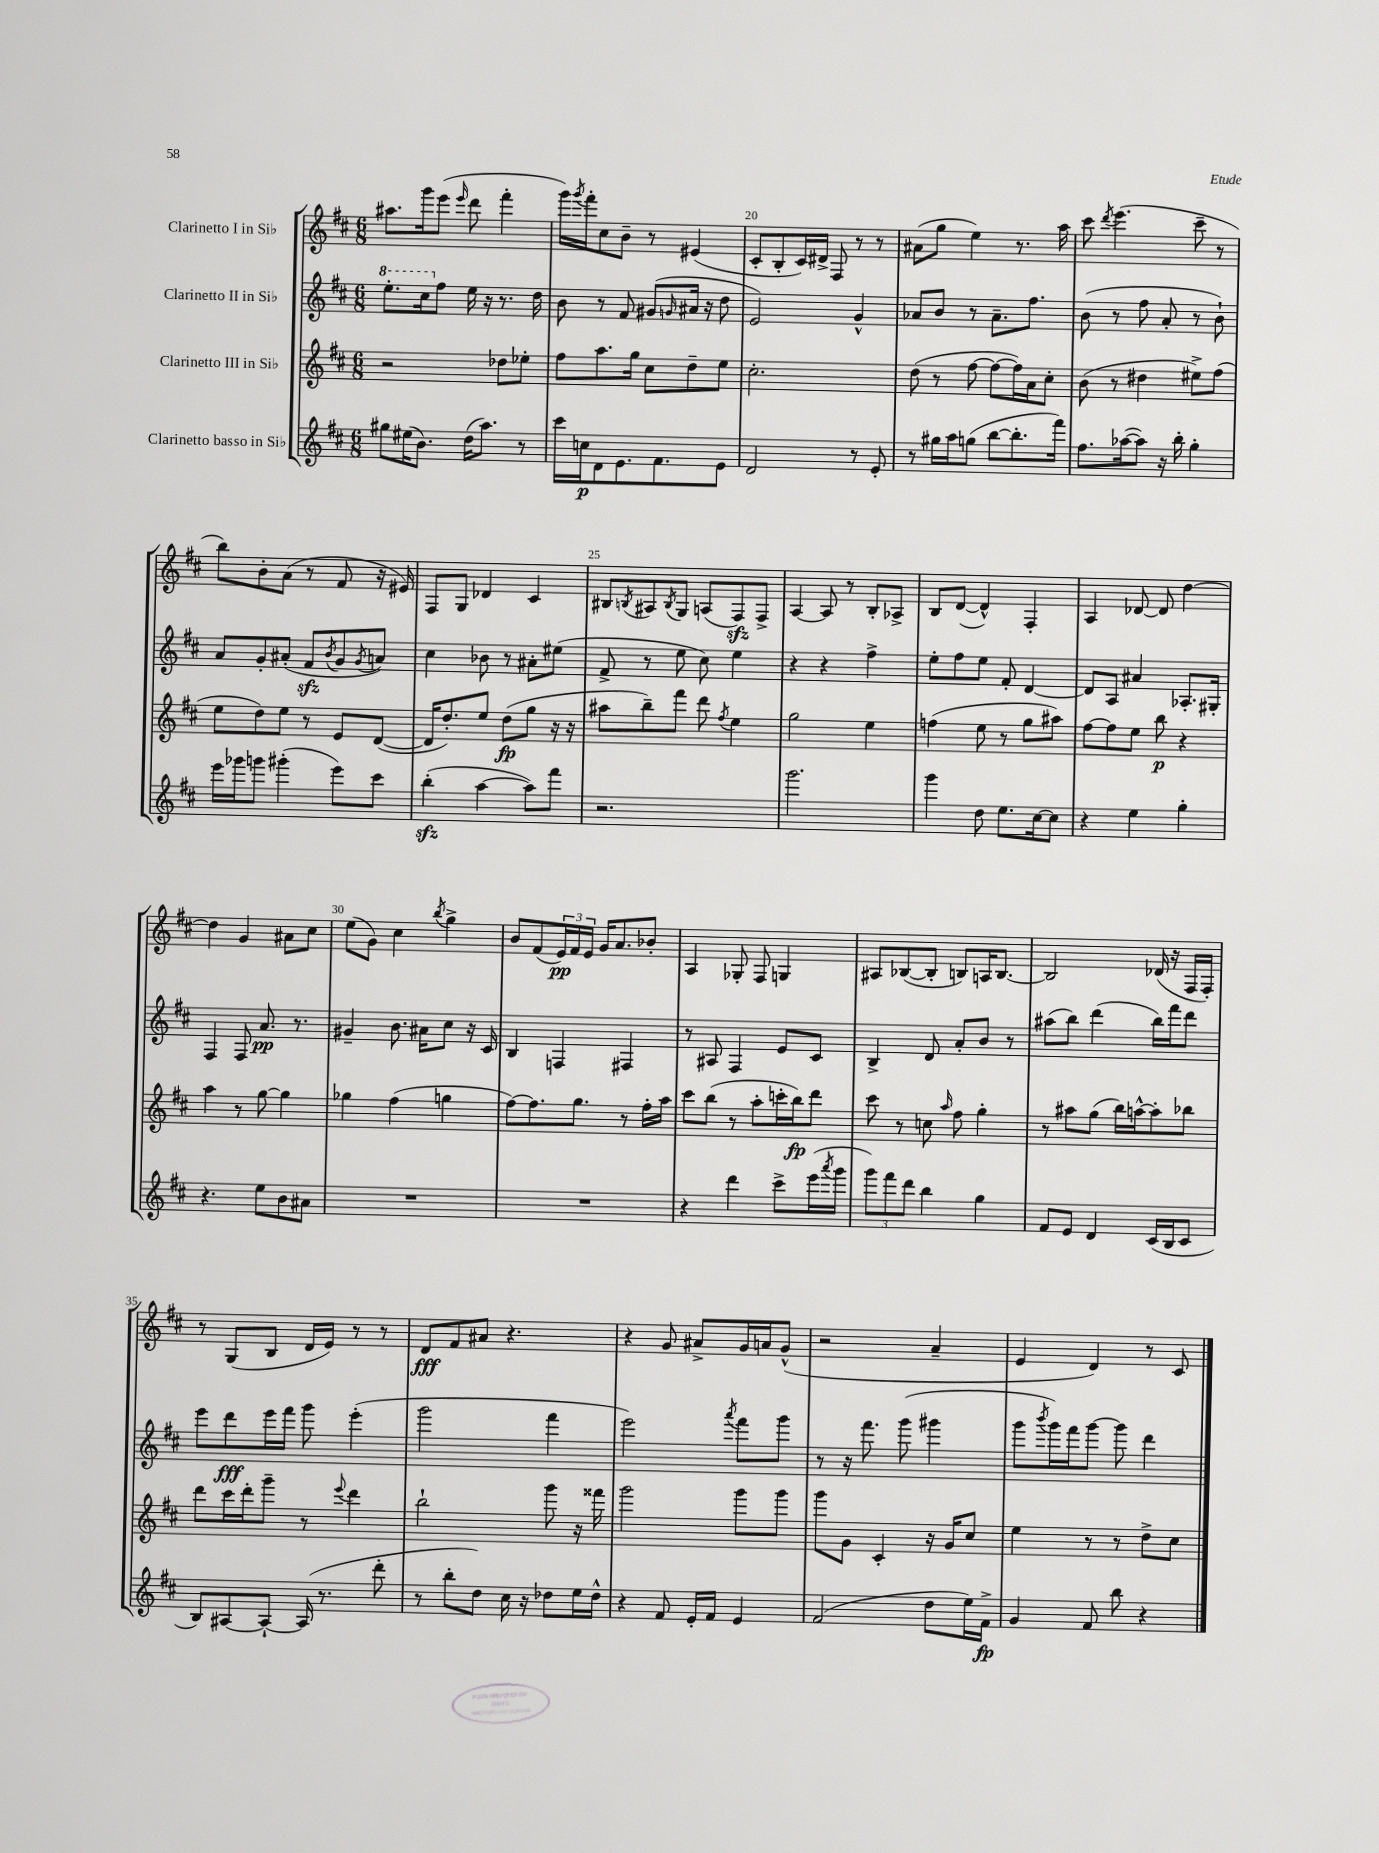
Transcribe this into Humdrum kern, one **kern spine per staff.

**kern	**dynam	**kern	**dynam	**kern	**dynam	**kern	**dynam
*part4	*part4	*part3	*part3	*part2	*part2	*part1	*part1
*staff4	*staff4	*staff3	*staff3	*staff2	*staff2	*staff1	*staff1
*I"Clarinetto basso in Si♭	*	*I"Clarinetto III in Si♭	*	*I"Clarinetto II in Si♭	*	*I"Clarinetto I in Si♭	*
*clefG2	*	*clefG2	*	*clefG2	*	*clefG2	*
*k[f#c#]	*	*k[f#c#]	*	*k[f#c#]	*	*k[f#c#]	*
*M6/8	*	*M6/8	*	*M6/8	*	*M6/8	*
*	*	*	*	*8va	*	*	*
=18	=18	=18	=18	=18	=18	=18	=18
8gg#X\L	.	2r	.	8.eee'\L	.	8.aa#X\L	.
(16ee#X\K	.	.	.	.	.	.	.
8.b\J)	.	.	.	16ccc#\k	.	16ggg\k	.
*	*	*	*	*X8va	*	*	*
.	.	.	.	8ff#\J	.	(8eee\J	.
.	.	.	.	.	.	16qqeee/	.
(16dd\KL	.	.	.	16ee\	.	8ddd\	.
8.aa\J)	.	.	.	16r	.	.	.
.	.	8dd-X\L	.	8.r	.	4fff#'\	.
8r	.	8ee-X'\J	.	.	.	.	.
.	.	.	.	16dd\	.	.	.
=19	=19	=19	=19	=19	=19	=19	=19
16ccc#\LL	.	8ff#\L	.	8b\	.	16ggg\LL)	.
.	.	.	.	.	.	8qggg/	.
16ccn\J	p	.	.	.	.	16fff#'\J	.
8d\	.	8.aa\	.	8r	.	8cc#\	.
8.e\	.	.	.	8f#/	.	8b~\J	.
.	.	16gg\Jk	.	.	.	.	.
.	.	8cc#\L	.	(8g#X/L	.	8r	.
8.f#\	.	.	.	.	.	.	.
.	.	.	.	16qqgn/	.	.	.
.	.	8dd~\	.	16a#X/Jk	.	(4e#X/	.
.	.	.	.	16r	.	.	.
8e\J	.	8ee\J	.	8dd\	.	.	.
=20	=20	=20	=20	=20	=20	=20	=20
2d/	.	2.cc#'\	.	2e/)	.	8c#'/L	.
.	.	.	.	.	.	8B'/	.
.	.	.	.	.	.	16c#/L)	.
.	.	.	.	.	.	16d#X^/JJ	.
.	.	.	.	.	.	8F#/	.
8r	.	.	.	4g^^/	.	8r	.
8e'/	.	.	.	.	.	8r	.
=21	=21	=21	=21	=21	=21	=21	=21
8r	.	(8dd\	.	8a-X/L	.	(8a#X\L	.
16gg#X\LL	.	8r	.	8b/J	.	8gg\J	.
16aa\J	.	.	.	.	.	.	.
(8ggn\J	.	[8ff#\	.	8r	.	4ee\)	.
[8bb\L	.	8ff#\L_	.	8.a-~\L	.	.	.
8.bb'\]	.	16ff#\L])	.	.	.	8.r	.
.	.	16a\J	.	8.ff#\J	.	.	.
.	.	8cc#'\J	.	.	.	.	.
16fff#\Jk)	.	.	.	.	.	16aa\	.
=22	=22	=22	=22	=22	=22	=22	=22
8.ff#\L	.	(8b\	.	(8b\	.	8ccc#\	.
.	.	.	.	.	.	8qddd/	.
.	.	8r	.	8r	.	(4.eee\	.
([16aa-X\k	.	.	.	.	.	.	.
8aa-\J])	.	4dd#X\	.	8ff#\	.	.	.
16r	.	.	.	8a'/	.	.	.
16bb'\	.	.	.	.	.	.	.
4gg'\	.	8ee#X^\L)	.	8r	.	8ccc#~\	.
.	.	(8ff#\J	.	8b`\)	.	8r	.
!!LO:LB:g=z
=23	=23	=23	=23	=23	=23	=23	=23
16eee\LL	.	8ee\L	.	8a/L	.	8bb\L)	.
16ggg-X\J	.	.	.	.	.	.	.
8gggn\J	.	8dd\)	.	8g'/	.	8b'\	.
(4ggg#X'\	.	8ee\J	.	(8a#X'/J	.	(8a\J	.
.	.	8r	.	8f#zz/L	.	8r	.
.	.	.	.	8qb/	.	.	.
8eee\L)	.	8e/L	.	8g/	.	8f#/	.
.	.	.	.	8qg/	.	.	.
8ccc#\J	.	([8d/J	.	8an/J)	.	16r	.
.	.	.	.	.	.	16e#X/)	.
=24	=24	=24	=24	=24	=24	=24	=24
(4bbzz'\	.	16d/KL]	.	4cc#\	.	8F#/L	.
.	.	8.dd'/)	.	.	.	.	.
.	.	.	.	.	.	8G/J	.
[4aa\	.	8ee/J	.	8b-X\	.	4d-X/	.
.	.	(8dd\L	fp	8r	.	.	.
8aa\L])	.	8gg\J	.	8a#X'\L	.	4c#/	.
8fff#\J	.	16r	.	(8ee#X\J	.	.	.
.	.	16r	.	.	.	.	.
=25	=25	=25	=25	=25	=25	=25	=25
2.r	.	8aa#X\L	.	8f#^/	.	8B#X/L	.
.	.	.	.	.	.	8qBn/	.
.	.	8bb~\)	.	8r	.	8A#X/	.
.	.	.	.	.	.	8qB/	.
.	.	8fff#\J	.	8ee\	.	8G/J	.
.	.	8ddd\	.	8cc#\)	.	(8An/L	.
.	.	8qff#/	.	.	.	.	.
.	.	4ee\	.	4ee\	.	8F#zz/)	.
.	.	.	.	.	.	8F#^/J	.
=26	=26	=26	=26	=26	=26	=26	=26
2.ggg\	.	2gg\	.	4r	.	[4A/	.
.	.	.	.	4r	.	8A/]	.
.	.	.	.	.	.	8r	.
.	.	4ee\	.	4ff#^\	.	8B'/L	.
.	.	.	.	.	.	8A-X^/J	.
=27	=27	=27	=27	=27	=27	=27	=27
4ggg\	.	(4ffn\	.	8ee'\L	.	8B/L	.
.	.	.	.	8ff#\	.	([8d/J	.
8dd\	.	8ee\	.	8ee\J	.	4d^^/])	.
8.ee\L	.	8r	.	8f#'/	.	.	.
.	.	8gg\L	.	[4d/	.	4F#'/	.
[16cc#\k	.	.	.	.	.	.	.
8cc#\J]	.	8aa#X\J)	.	.	.	.	.
=28	=28	=28	=28	=28	=28	=28	=28
4r	.	[8ff#\L	.	8d/L]	.	4A/	.
.	.	8ff#\]	.	8A/J	.	.	.
4ee\	.	8ee\J	.	4a#X/	.	[8d-X/	.
.	.	8bb\	p	.	.	8d-/]	.
4gg'\	.	4r	.	8.A-X'/L	.	[4dd\	.
.	.	.	.	16G#X'/Jk	.	.	.
!!LO:LB:g=z
=29	=29	=29	=29	=29	=29	=29	=29
4.r	.	4aa\	.	4F#/	.	4dd\]	.
.	.	8r	.	8F#/	.	4g/	.
8ee\L	.	[8gg\	.	8.a/	pp	.	.
8b\	.	4gg\]	.	.	.	8a#X\L	.
.	.	.	.	8.r	.	.	.
8a#X\J	.	.	.	.	.	8cc#\J	.
=30	=30	=30	=30	=30	=30	=30	=30
2.r	.	4gg-X\	.	4g#X~/	.	(8ee\L	.
.	.	.	.	.	.	8g\J)	.
.	.	(4ff#\	.	8.b\	.	4cc#\	.
.	.	.	.	16a#X\KL	.	.	.
.	.	.	.	.	.	8qbb/	.
.	.	4ggn\	.	8cc#\J	.	4gg^\	.
.	.	.	.	16r	.	.	.
.	.	.	.	16c#/	.	.	.
=31	=31	=31	=31	=31	=31	=31	=31
2.r	.	[8ff#\L)	.	4B/	.	8b/L	.
.	.	8.ff#\]	.	.	.	(8f#/	.
.	.	.	.	4Fn/	.	24e/L)	pp
.	.	.	.	.	.	24f#/	.
.	.	8.gg\J	.	.	.	.	.
.	.	.	.	.	.	24e/JJ	.
.	.	.	.	.	.	16g/KL	.
.	.	.	.	.	.	8.a/	.
.	.	8r	.	4F#X/	.	.	.
.	.	16ff#'\LL	.	.	.	8b-X'/J	.
.	.	16aa\JJ	.	.	.	.	.
=32	=32	=32	=32	=32	=32	=32	=32
4r	.	8ccc#\L	.	8r	.	4A/	.
.	.	(8bb\J	.	8A#X/	.	.	.
4ddd\	.	8r	.	4F#/	.	8G-X'/	.
.	.	8aa'\L	.	.	.	8F#/	.
8ccc#^\L	.	16cccn'\L	.	8e/L	.	4Gn/	.
.	.	16bb\J)	fp	.	.	.	.
(16eee\L	.	8ddd\J	.	8c#/J	.	.	.
8qaaa/	.	.	.	.	.	.	.
16ggg\JJ	.	.	.	.	.	.	.
=33	=33	=33	=33	=33	=33	=33	=33
12ggg\L)	.	8ccc#\	.	4B^/	.	8A#X/L	.
12fff#\	.	.	.	.	.	.	.
.	.	8r	.	.	.	([8B-X/	.
12ddd\J	.	.	.	.	.	.	.
4bb\	.	8ccn\	.	8d/	.	8B-'/J]	.
.	.	16qqaa/	.	.	.	.	.
.	.	8ff#\	.	8a'/L	.	8Bn/L)	.
4gg\	.	4gg'\	.	8b/J	.	16An/K	.
.	.	.	.	.	.	[8.B/J	.
.	.	.	.	8r	.	.	.
=34	=34	=34	=34	=34	=34	=34	=34
8f#/L	.	8r	.	(8aa#X\L	.	2B/]	.
8e/J	.	8aa#X\L	.	8bb\J)	.	.	.
4d/	.	(8gg\J	.	(4ddd\	.	.	.
.	.	16bb\LL)	.	.	.	.	.
.	.	[16aan^^\J	.	.	.	.	.
(16c#/LL	.	8aa'\]	.	16bb\LL)	.	(16d-X/	.
16B/J	.	.	.	16fff#\J	.	16r	.
8c#/J	.	8bb-X\J	.	8ddd\J	.	16F#/LL	.
.	.	.	.	.	.	16F#'/JJ)	.
!!LO:LB:g=z
=35	=35	=35	=35	=35	=35	=35	=35
8B/L)	.	8ddd\L	.	8eee\L	.	8r	.
[8A#X/	.	16ccc#\L	.	8ddd\	fff	(8G/L	.
.	.	16ddd'\J	.	.	.	.	.
8A#`/J_	.	8ggg~\J	.	16eee\L	.	8B/J	.
.	.	.	.	16fff#\JJ	.	.	.
(16A#/]	.	8r	.	8ggg\	.	16d/LL	.
8.r	.	.	.	.	.	16e/JJ)	.
.	.	8qqeee/	.	.	.	.	.
.	.	4ddd\	.	(4eee'\	.	8r	.
8ddd'\	.	.	.	.	.	8r	.
=36	=36	=36	=36	=36	=36	=36	=36
8r	.	2bb`\	.	2ggg\	.	8d/L	fff
8bb'\L	.	.	.	.	.	8f#/	.
8dd\J)	.	.	.	.	.	8a#X/J	.
16cc#\	.	.	.	.	.	4.r	.
16r	.	.	.	.	.	.	.
8dd-X\L	.	8ggg\	.	4fff#\	.	.	.
16ee\L	.	16r	.	.	.	.	.
16dd-^^\JJ	.	16fff##X\	.	.	.	.	.
=37	=37	=37	=37	=37	=37	=37	=37
4r	.	2ggg\	.	2eee\)	.	4r	.
8f#/	.	.	.	.	.	8g/	.
16e'/LL	.	.	.	.	.	8a#X^/L	.
16f#/JJ	.	.	.	.	.	.	.
.	.	.	.	8qaaa/	.	.	.
4e/	.	8ggg\L	.	8fff#\L	.	16g/L	.
.	.	.	.	.	.	16an/J	.
.	.	8ggg\J	.	8ggg\J	.	(8g^^/J	.
=38	=38	=38	=38	=38	=38	=38	=38
(2f#/	.	8ggg\L	.	8r	.	2r	.
.	.	8g\J	.	16r	.	.	.
.	.	.	.	8.fff#\	.	.	.
.	.	4c#'/	.	.	.	.	.
.	.	.	.	(8ggg\	.	.	.
8dd\L	.	16r	.	4ggg#X\	.	4a~/	.
.	.	16g/KL	.	.	.	.	.
16ee\L)	.	8cc#/J	.	.	.	.	.
16f#^\JJ	fp	.	.	.	.	.	.
=39	=39	=39	=39	=39	=39	=39	=39
4g/	.	4ee\	.	8ggg\L	.	4e/	.
.	.	.	.	8qbbb/	.	.	.
.	.	.	.	16ggg\L)	.	.	.
.	.	.	.	16fff#\J	.	.	.
8f#/	.	8r	.	[8ggg\J	.	4d/)	.
8bb\	.	8r	.	8ggg\]	.	.	.
4r	.	8dd^\L	.	4ddd\	.	8r	.
.	.	8cc#\J	.	.	.	8c#/	.
==	==	==	==	==	==	==	==
*-	*-	*-	*-	*-	*-	*-	*-
